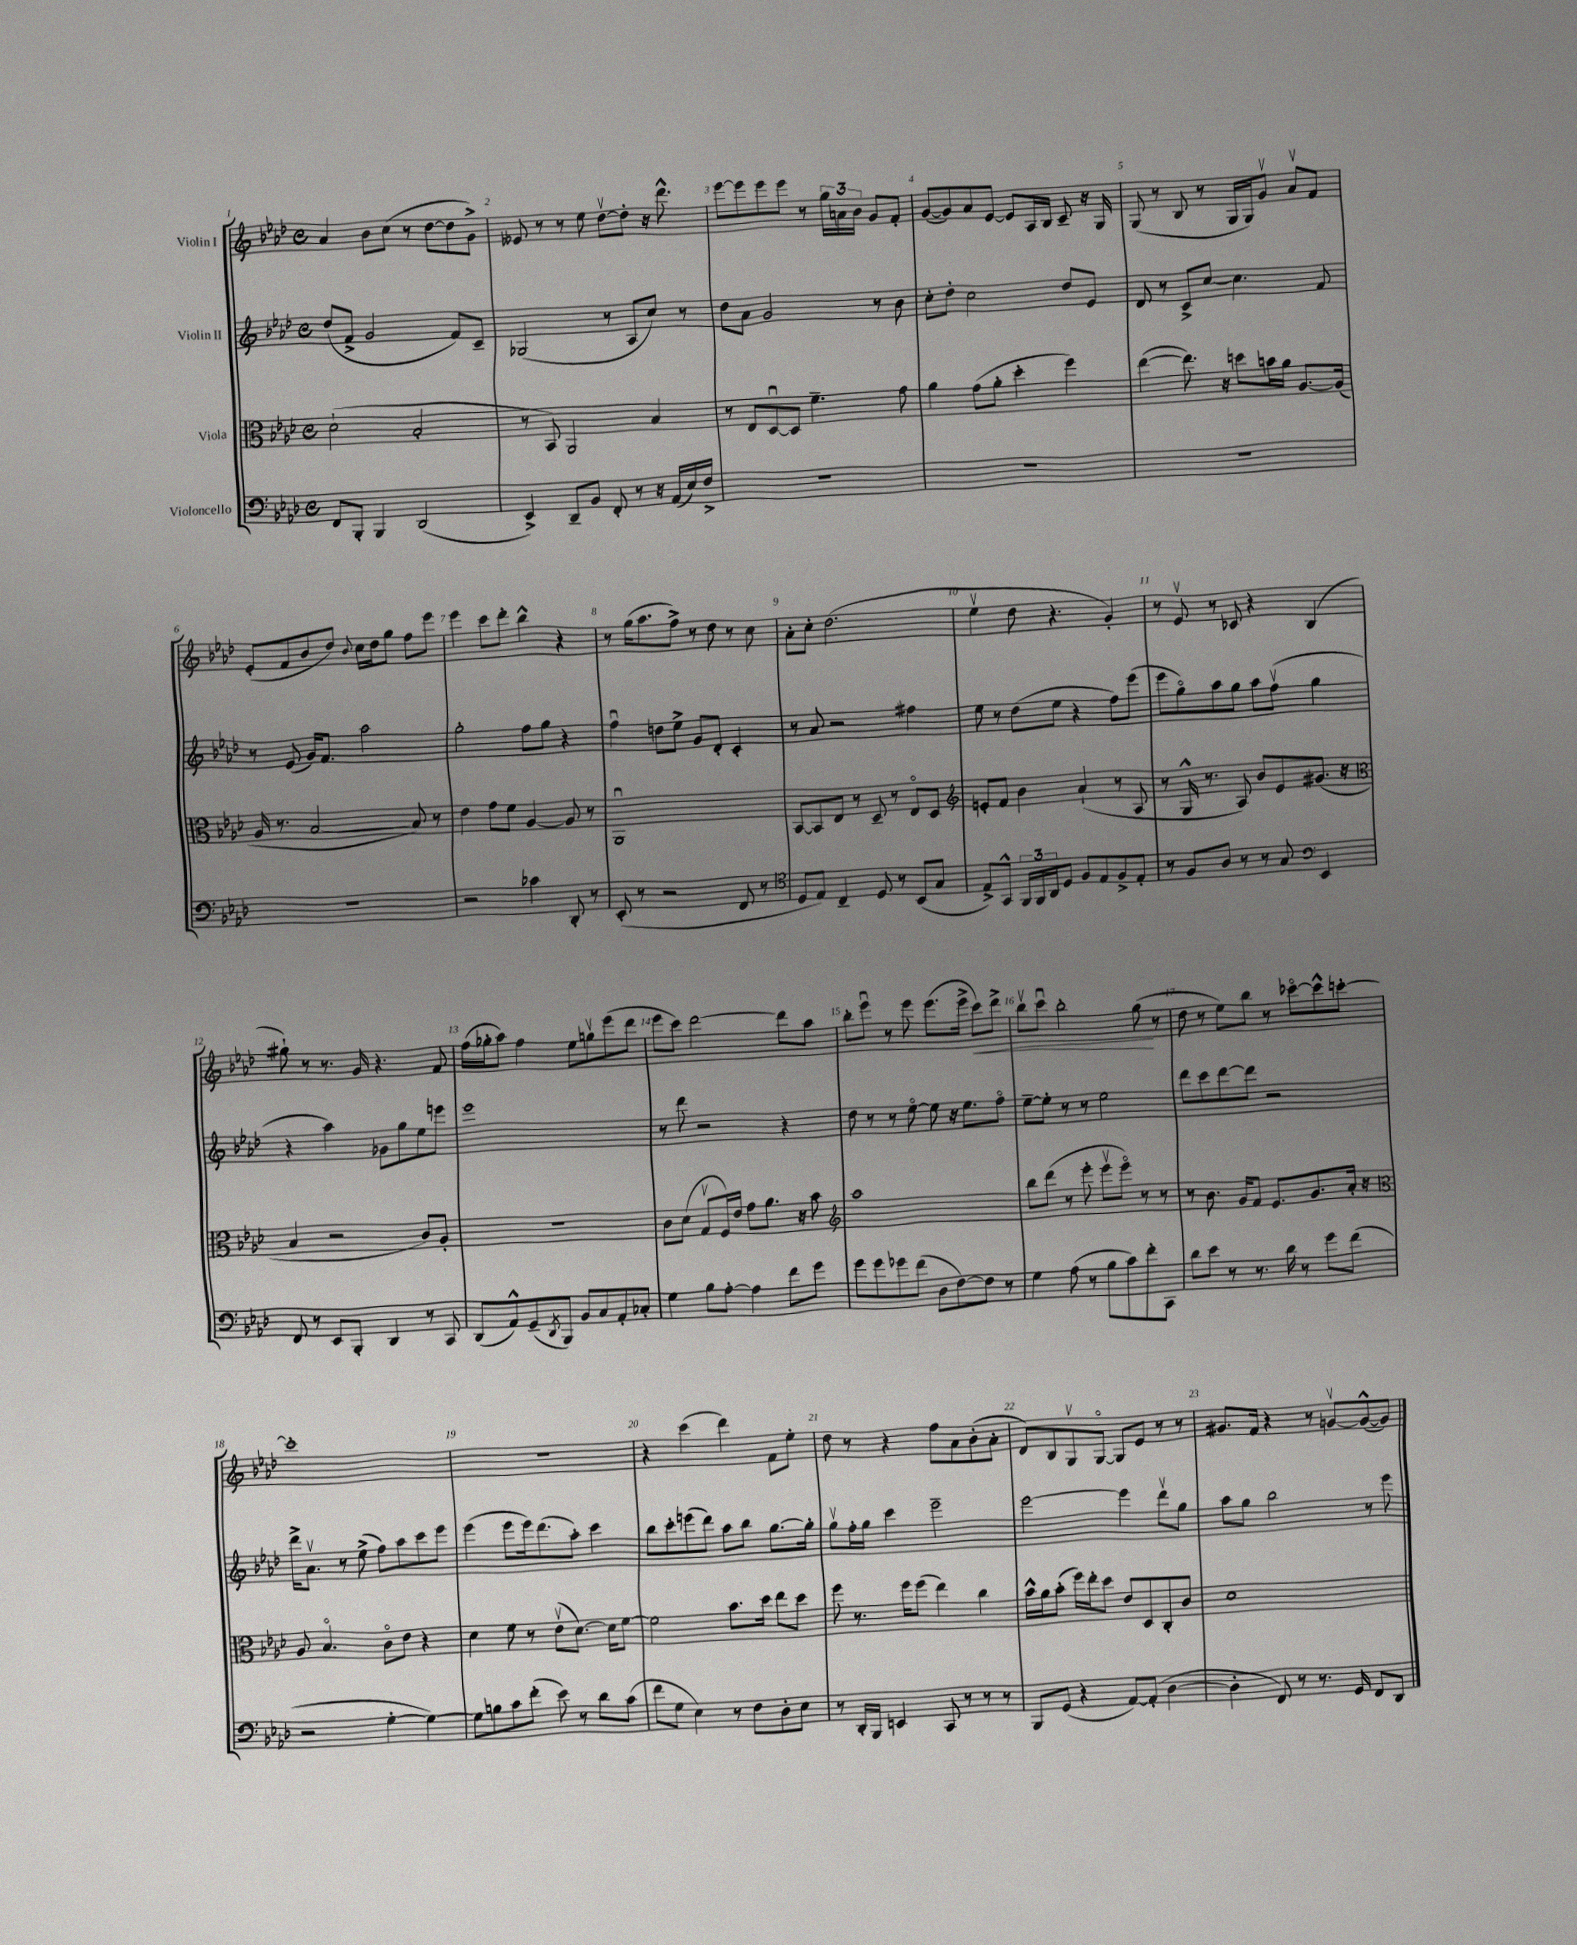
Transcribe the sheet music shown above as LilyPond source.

<<
\new StaffGroup <<
\new Staff = "s0" \with { instrumentName = "Violin I" } {
    \clef treble \key aes \major \defaultTimeSignature \time 4/4
    aes'4 bes'8 c''8( r8 des''8~ des''8 g'8->) |
    eeses'8 r8 r8 ees''8 des''8~\upbow des''8-. r16 des'''8.-^ |
    ees'''8~ ees'''8 ees'''8 ees'''8 r8 \tuplet 3/2 { g''16 a'16 bes'16 } g'8 f'8-. |
    g'8~( g'8) aes'8 ees'8~ ees'8 aes16 bes16 c'8-- r16 g16 |
    g8( r8 bes8 r8 g16 g16) g'8\upbow aes'8\upbow f'8 |
    ees'8-.( f'8 bes'8 des''8) \appoggiatura { bes'8 } c''16 des''16 g''8 f''8 ees'''8 |
    ees'''4 c'''8 des'''8-. bes''4-^ r4 |
    r8 g''16( aes''8. f''8->) r8 des''8 r8 c''8 |
    aes'8-. c''8-. des''2.( |
    ees''4\upbow des''8 r4. g'4-.) |
    r8 ees'8\upbow r8 ces'8 r4 bes4( |
    gis''8-!) r8 r8. g'16 r4. f'8 |
    f''16( ges''16-. aes''8) f''4 ees''8 g''8\upbow ees'''8( des'''8 |
    ees'''8 c'''8) des'''2~ des'''8 aes''8 |
    bes''8-. ees'''8\downbow r8 ees'''8 ees'''8.( ees'''16-> c'''8\<) des'''8-> |
    bes''8\upbow c'''8\downbow bes''2-. g''8\!( r8 |
    des''8 r8 ees''8) bes''8 r8 ces'''8~\flageolet ces'''8-^ c'''8~-. |
    c'''1-. |
    R1 |
    r4 c'''4( des'''4) f'8 ees''8-. |
    des''8 r8 r4 f''8 aes'8 bes'8-.( aes'8-. |
    des'8) bes8 g8\upbow g8~\flageolet g8 ees'8 r8 r8 |
    gis'8. f'16 r4 r8 g'8~\upbow g'8~-^( g'8) \bar "|." |
}
\new Staff = "s1" \with { instrumentName = "Violin II" } {
    \clef treble \key aes \major \defaultTimeSignature \time 4/4
    des''8( f'8-> g'2 f'8) c'8-- |
    ges2( r8 aes8 c''8) r8 |
    des''8 aes'8 g'2 r8 bes'8 |
    c''8-. des''8-. c''2 des''8 ees'8 |
    des'8 r8 c'8-> c''8~ c''4. f'8 |
    r8 ees'8( g'16) f'8. aes''2 |
    g''2-. f''8 g''8 r4 |
    f''4\downbow d''8 ees''8-> g'8 des'8-. c'4-. |
    r8 aes'8 r2 fis''4 |
    ees''8 r8 des''8( ees''8 r4 f''8) ees'''8( |
    ees'''8 g''8\flageolet) aes''8 g''8 aes''8 f''8\upbow( g''4 |
    r4 aes''4) ges'8 g''8 ees''8 e'''8 |
    ees'''1 |
    r8 des'''8 r2 r4 |
    des''8 r8 r8 ees''8~\flageolet ees''8 r16 ees''8. f''8\flageolet |
    ees''8~-- ees''8-. r8 r8 ees''2 |
    des'''8 c'''8 des'''8~ des'''8 r2 |
    des'''16-> aes'8.\upbow r8 ees''8->( f''8) aes''8 c'''8 ees'''8 |
    ees'''4( ees'''8 ees'''16) des'''8.( aes''8-.) c'''4 |
    bes''8 c'''8-. e'''8( des'''8) aes''8 bes''8 g''8.~ g''16-. |
    g''8\upbow f''16-. g''16 c'''4 ees'''2-- |
    ees'''2~ ees'''4 des'''8\upbow g''8 |
    aes''8 g''8 bes''2 r8 ees'''8 \bar "|." |
}
\new Staff = "s2" \with { instrumentName = "Viola" } {
    \clef alto \key aes \major \defaultTimeSignature \time 4/4
    des'2-!( bes2-. |
    r8 bes,8) aes,2 bes4 |
    r8 ees8 des8~\downbow des8 f'4.-- g'8 |
    aes'4 g'8( aes'8-. des''4-. f''4) |
    ees''4~( ees''8.) r16 d''8 b'16 aes'16 aes8.~ aes16( |
    aes16 r8. bes2~ bes8) r8 |
    ees'4 g'8 f'8 aes4~ aes8 r8 |
    aes,1\downbow |
    bes,8~ bes,8 ees8 r8 des8-- r8 ees8\flageolet des8 |
    \clef treble e'8-. f'8 bes'4 aes'4-!( r8 aes8 |
    r8 g16-^ r8. aes8) bes'8 ees'8 gis'8.( r16 |
    \clef alto bes4 r2 c'8) aes8-. |
    R1 |
    c'8 des'8( g8\upbow f16) ees'16 g'8 aes'8. r16 bes'8 |
    \clef treble aes''1 |
    bes''8 des'''8( r8 ees'''8-. ees'''8\upbow ees'''8\flageolet) r8 r8 |
    r8 bes'8. g'16 f'8 ees'8. g'8. aes'16-. r16 |
    \clef alto aes8 bes4.\flageolet c'8\flageolet ees'8 r4 |
    des'4 f'8 r8 ees'8\upbow( des'8.~) des'16 f'8~ |
    f'2 bes'8. des''16 ees''8 des''8 |
    f''8 r8. f''16 f''8( ees''4) c''4 |
    bes'16-^ aes'16 bes'8-.( f''16) ees''16-. des''8 ees'8 des8 c8-. c'8 |
    des'1 \bar "|." |
}
\new Staff = "s3" \with { instrumentName = "Violoncello" } {
    \clef bass \key aes \major \defaultTimeSignature \time 4/4
    f,8 bes,,8-. bes,,4 des,2( |
    ees,4->) des,8-- bes,8 f,8-. r8 r16 aes,16( ees16) f16-> |
    R1 |
    R1 |
    R1 |
    R1 |
    r2 ces'4 des,8-. r8 |
    ees,8-.( r8 r2 f,8 r8 |
    \clef tenor des8 ees8) c4-- des8 r8 bes,8( g8 |
    ees8->) g,8-^ \tuplet 3/2 { f,16 f,16 aes,16 } des8 f8 ees8 f8-> ees8-. |
    r8 f8 aes8 r8 r8 g8 \clef bass ees,4 |
    f,8 r8 ees,8 bes,,8-. des,4 r8 c,8 |
    des,8( aes,8-^) g,8--( \acciaccatura { des,8 } bes,,8) bes,8 c8 aes,8-. ces8-. |
    g4 bes8 aes8~-. aes4 f'8 g'8 |
    g'8 g'8 ges'8 f'8( des8 f8~) f8 r8 |
    g4 aes8( r8 bes8 c'8) f'8-. c,8 |
    des'8 ees'8 r8 r8. des'16 r8 g'8 f'8( |
    r2 g4~-. g4~) |
    g8 b8 c'8 f'8-.( ees'8) r8 des'8 c'8( |
    f'8 g8 ees4) r8 f8 des8-. ees8 |
    r8 des,16-. bes,,16 e,4 c,8 r8 r8 r8 |
    bes,,8 g,8( r4 aes,8~) aes,8-.( des4~ |
    des4-. f,8) r8 r8. g,16 f,8 des,8 \bar "|." |
}
>>
>>
\layout { \context { \Score \override BarNumber.break-visibility = ##(#f #t #t) barNumberVisibility = #all-bar-numbers-visible } }
